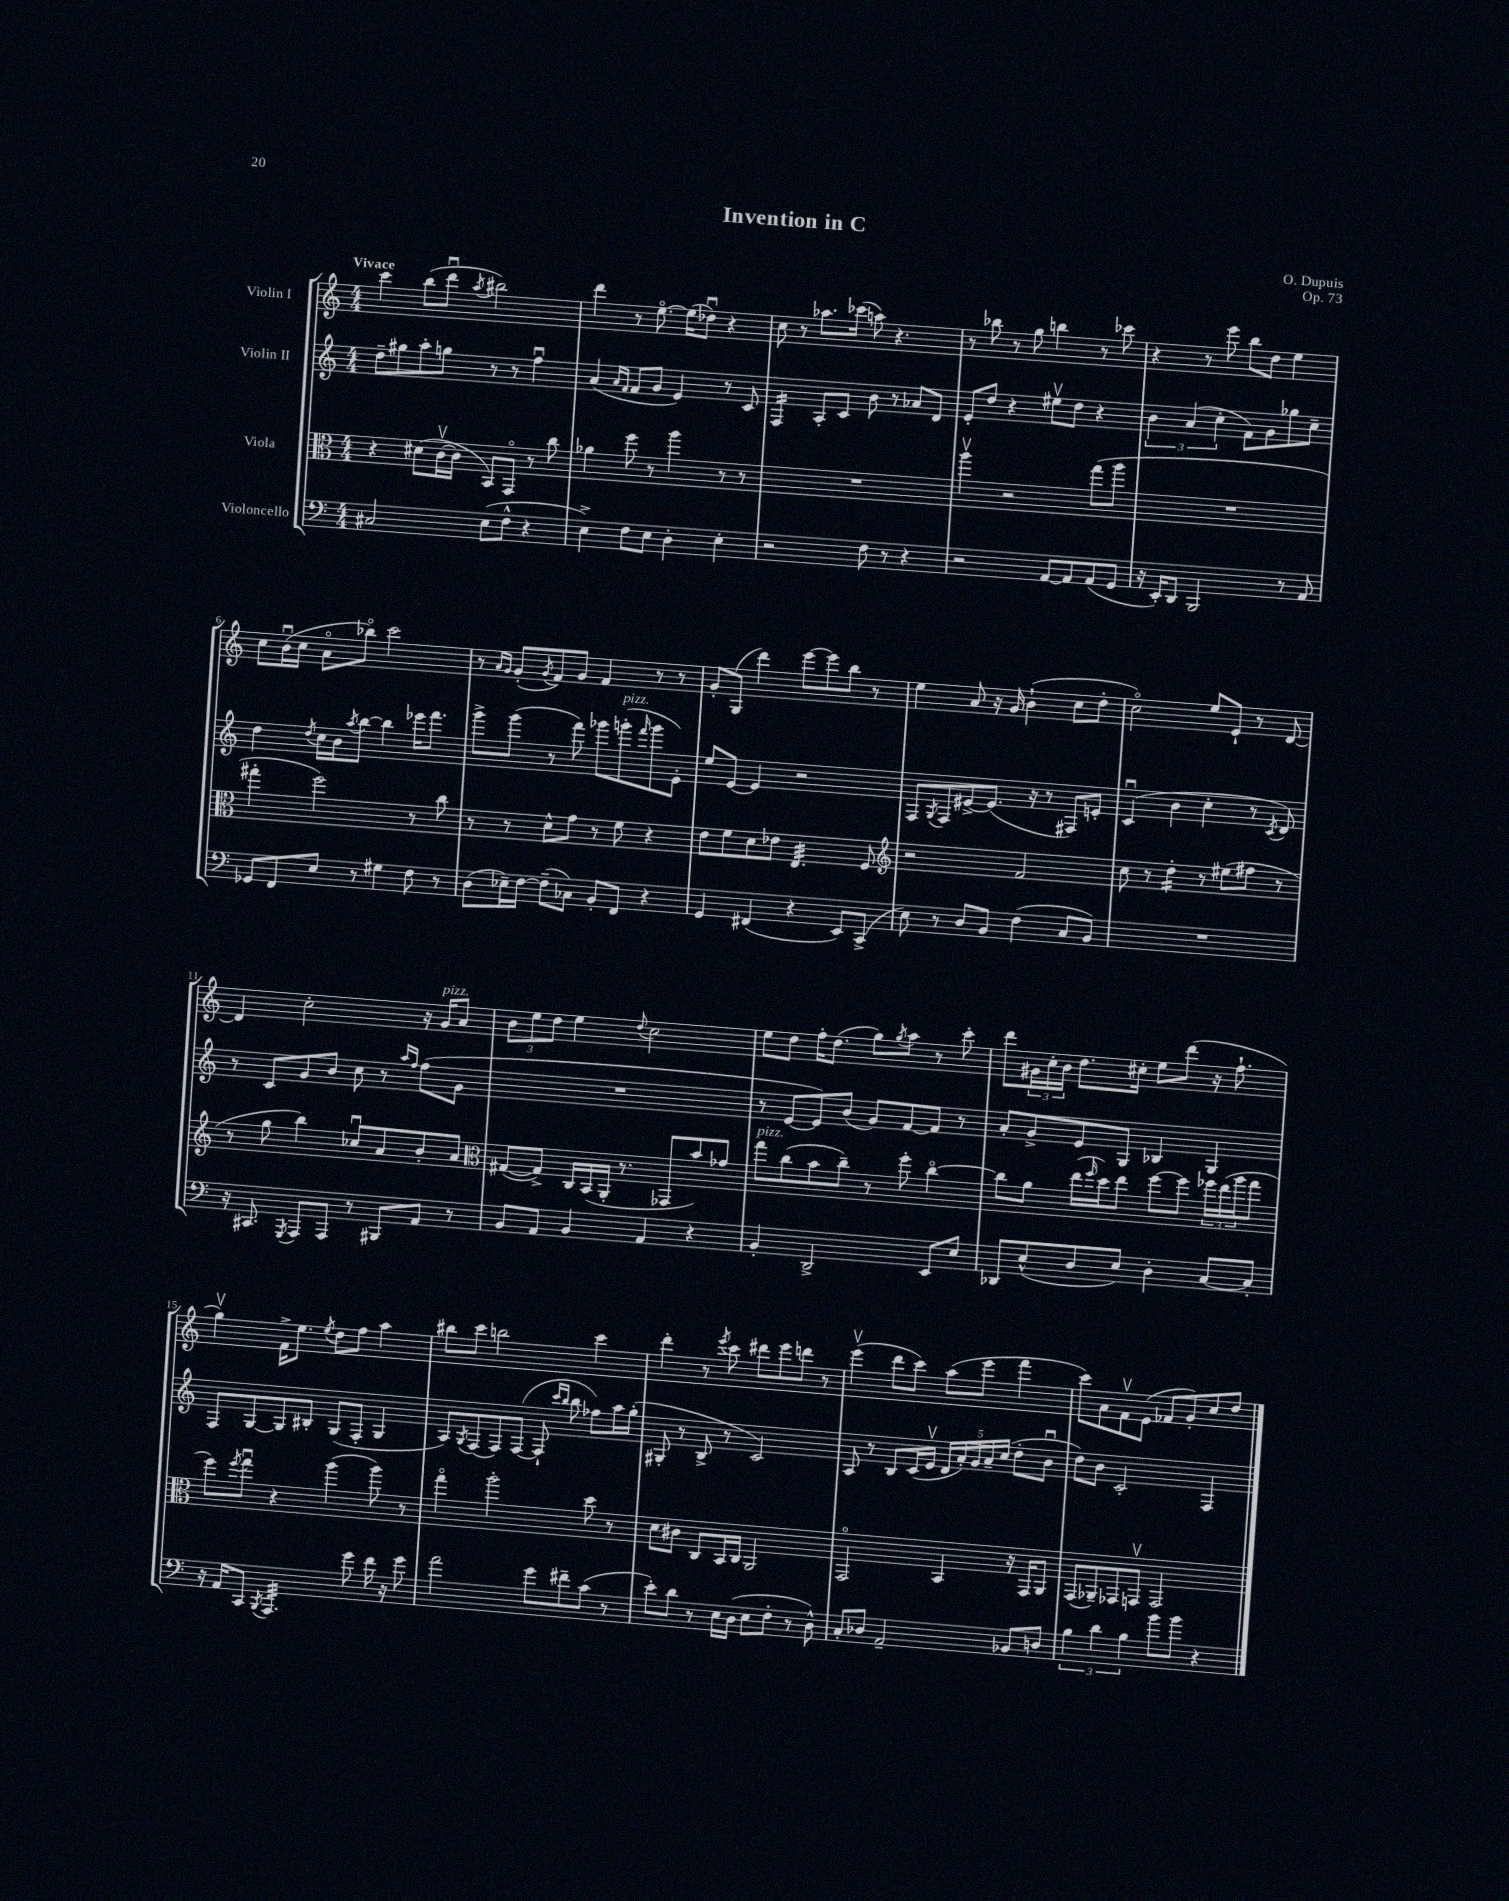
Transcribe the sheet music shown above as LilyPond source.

\header { title = "Invention in C" composer = "O. Dupuis" opus = "Op. 73" }
<<
\new StaffGroup <<
\new Staff = "s0" \with { instrumentName = "Violin I" } {
    \clef treble \key c \major \numericTimeSignature \time 4/4 \tempo "Vivace"
    c'''4 b''8( d'''8\downbow \acciaccatura { a''8 } bis''2) |
    d'''4 r8 e''8.~\flageolet e''16( des''8\downbow) r4 |
    c''8 r8 aes''8. ces'''16( a''8) r4. |
    r8 bes''8 r8 g''8 b''4 r8 ces'''8 |
    r4 r8 e'''8 b''8 d''8 e''4 |
    c''8 b'16\downbow( c''16 a'8\flageolet bes''8\flageolet) c'''2 |
    r8 \grace { a'16 g'16 } g'8-.( \acciaccatura { g'8 } f'8) g'8 f'4 r8 r8 |
    g'8-. g8( d'''4) e'''8~ e'''8 b''8 r8 |
    e''4 a'8 r16 g'16 b'4-!( c''8 d''8-. |
    c''2\flageolet) e''8 e'8-! r8 d'8~ |
    d'4 c''2-. r16 g'16^\markup { \italic "pizz." } a'8 |
    \tuplet 3/2 { b'8 e''8 d''8 } e''4 \appoggiatura { d''8 } c''2 |
    e''8 d''8 f''16-. d''8.( g''8) \acciaccatura { g''8 } a''8 r8 c'''8-. |
    d'''8 \tuplet 3/2 { gis'16 c''16-. b'16 } d''8. cis''16-. e''8 d'''8( r16 f''8.-! |
    g''4\upbow) f'16-> e''8. \acciaccatura { e''8 } d''8 f''8 a''4 |
    bis''8 c'''8 b''2 c'''4 |
    d'''4-. r8 \acciaccatura { e'''8 } c'''8 dis'''8 e'''8 d'''8 r8 |
    e'''4\upbow( d'''8 c'''8) a''8( e'''8 f'''4 |
    c'''8) a'8 f'8\upbow e'8( fes'8 g'8-.) c''8 d''8 \bar "|." |
}
\new Staff = "s1" \with { instrumentName = "Violin II" } {
    \clef treble \key c \major \numericTimeSignature \time 4/4
    d''8-- gis''8 a''8-. g''8 r8 r8 f''4\downbow |
    a'4( \grace { a'16 f'16 } f'8 g'8 e'4) r8 c'8 |
    f4:16 a8-. c'8 b'8 r8 aes'8 d'8 |
    e'8-. d''8 r4 eis''8\upbow d''8 r4 |
    \tuplet 3/2 { b'4 a'4( c''4-. } f'8) g'8 ges''8 c''8-- |
    d''4 \acciaccatura { d''8 } c''16 b'16 \acciaccatura { a''8 } b''8~ b''4 ees'''16 f'''8. |
    g'''8-> g'''8( r8 f'''8) ges'''8 g'''8-.^\markup { \italic "pizz." }( \grace { f'''16 } g'''8 e'8-.) |
    e''8 e'8~ e'4 r2 |
    f8 \acciaccatura { g8 } f8 eis'8~-> eis'8.( r16 r8 fis8) e'8-. |
    c'4\downbow( b'4 c''4-. r8 \acciaccatura { c'8 } d'8) |
    r8 c'8 g'8 b'8 c''8 r8 \grace { a''16 f''16 } f''8( g'8 |
    R1 |
    r8 e'8~ e'8) b'8( g'8) f'8~ f'8 r8 |
    a'8-. g'8-> e'8 g8 bes4 g4 |
    f8 g8~ g8 bis8-. g8( f8-. g4 |
    a8) \acciaccatura { g8 } f8( f8) f8~( f8-! \grace { c'''16 b''16 } b''8 fes''8) a''16 g''16-.( |
    gis8-. r8 b8-> r8 c'2) |
    a8 r8 b8 c'16( e'16\upbow \tuplet 5/4 { d'16 a'16-.) g'16 a'16-- c''16( } d''8-. b'8\downbow |
    d''8) b'8 c'2-. f4 \bar "|." |
}
\new Staff = "s2" \with { instrumentName = "Viola" } {
    \clef alto \key c \major \numericTimeSignature \time 4/4
    r4 dis'8( c'16~\upbow c'16 b,8) g,8\flageolet r8 c''8 |
    aes'4 f''8 r8 a''4 r8 r8 |
    R1 |
    a''4\upbow r2 g''8( a''8 |
    R1 |
    gis''4-. f''2) r8 c''8 |
    r8 r8 d'8-^ g'8 r8 f'8 r4 |
    e'8 f'8 d'8 ees'8 e4.:32 f8 |
    \clef treble r2 f'2 |
    c''8 r8 d''4:16-. r8 eis''8( fis''8 r8 |
    r8 g''8 b''4) ces''8\downbow a'8 b'8-. a'8 |
    \clef alto gis8~( gis8->) c16 b,16( a,16-. r8. ges,8 b'8) ges'8 |
    g''8^\markup { \italic "pizz." } c''8( b'8 c''8--) r8 f''8-. c''4~\flageolet |
    c''8 a'8 e''16( \grace { f''16 } d''16) e''8 f''8~ f''8 \tuplet 3/2 { fes''16 e''16( a''16 } g''8 |
    f''8) \acciaccatura { f''8 } g''8\downbow r4 a''4( a''8) r8 |
    g''4\flageolet a''2-. d''8 r8 |
    d'8 cis'8 c8 b,16 c16 a,2 |
    g,2\flageolet b,4 r16 g,16 a,8 |
    g,8( aes,8--) ges,8 g,8\upbow g,2 \bar "|." |
}
\new Staff = "s3" \with { instrumentName = "Violoncello" } {
    \clef bass \key c \major \numericTimeSignature \time 4/4
    cis2 e8( f8-^ r4 |
    e4->) f8 e8 d4-. e4-. |
    r2 f8 r8 r4 |
    r2 a,8~ a,8 a,8( g,8 |
    r16 e,16-.) d,8 b,,2 r8 a,8 |
    ges,8 f,8 e8 r8 gis4 f8 r8 |
    d8( ees16--) f16~ f8--( ces8) b,8-. f,8 r4 |
    g,4 fis,4( r4 e,8) c,8->( |
    e8) r8 d8 b,8 f4( c8 b,8) |
    R1 |
    r16 cis,8. \acciaccatura { g,,8 } a,,8 a,,8 r8 bis,,8 a,8 r8 |
    b,8 a,8 b,4 a,4 r4 |
    b,4-. d,2-> e,8 e8 |
    des,8 e8-^( d8 e8) d4-. c8~ c8-. |
    r16 a,16 c,8 \acciaccatura { b,,8 } a,,4.:32 g'8 f'16 r16 g'8 |
    a'2 g'8 fis'8-- c'8( r8 |
    e'8-.) d'8 r8 e16 d16( e8 f8-. r8 d8-^) |
    c8-. des8 a,2-- bes,8 d8 |
    \tuplet 3/2 { b4 d'4 b4 } b'8 b'8 r4 \bar "|." |
}
>>
>>
